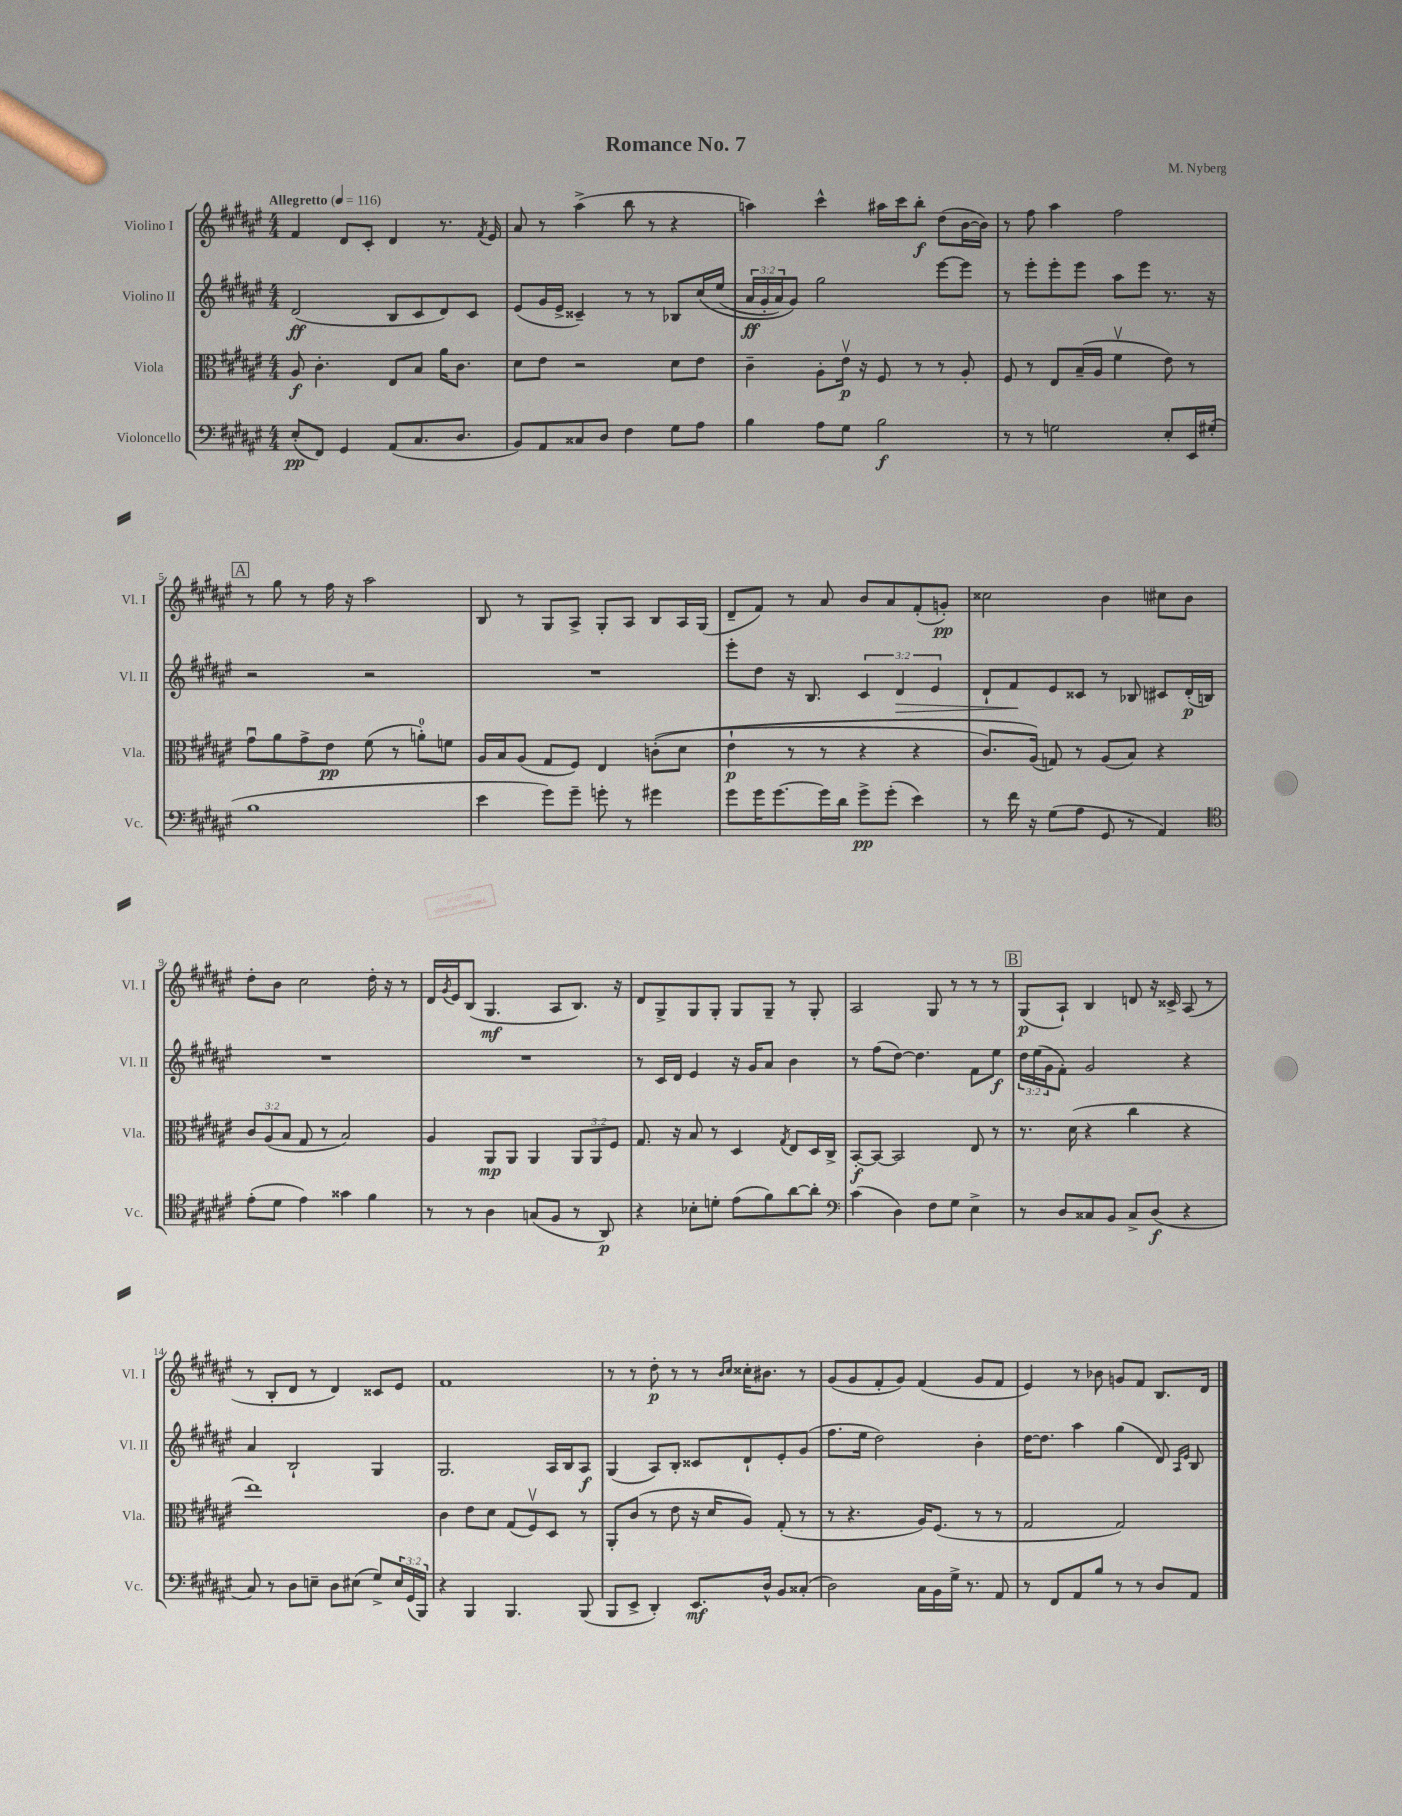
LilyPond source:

\header { title = "Romance No. 7" composer = "M. Nyberg" }
<<
\new StaffGroup <<
\new Staff = "s0" \with { instrumentName = "Violino I" shortInstrumentName = "Vl. I" } {
    \clef treble \key fis \major \numericTimeSignature \time 4/4 \tempo "Allegretto" 4 = 116
    fis'4 dis'8 cis'8-. dis'4 r8. \acciaccatura { fis'8 } eis'16 |
    ais'8 r8 ais''4->( b''8 r8 r4 |
    a''4) cis'''4-^ ais''16 cis'''16 b''8-.\f dis''8( b'16~ b'16) |
    r8 fis''8 ais''4 fis''2 |
    \mark \markup { \box "A" } r8 gis''8 r8 fis''16 r16 ais''2 |
    b8 r8 gis8 ais8-> gis8-. ais8 b8 ais16 gis16( |
    dis'8-- fis'8) r8 ais'8 b'8 ais'8 fis'8-.( g'8-.\pp) |
    cisis''2 b'4 cis''8 b'8 |
    dis''8-. b'8 cis''2 dis''16-. r16 r8 |
    dis'16 \acciaccatura { gis'8 } eis'16 b8( gis4.\mf ais8 b8.) r16 |
    dis'8 gis8-> gis8 gis8-. gis8 gis8-- r8 gis8-. |
    ais2 gis8 r8 r8 r8 |
    \mark \markup { \box "B" } gis8\p( ais8-!) b4 d'8 r16 cisis'16-> ais8( r8 |
    r8 b8-. dis'8 r8 dis'4) cisis'8 eis'8 |
    fis'1 |
    r8 r8 dis''8-.\p r8 r8 \grace { b'16 cis''16 } cisis''16-. bis'8. r8 |
    gis'8( gis'8 fis'8-. gis'8) fis'4( gis'8 fis'8 |
    eis'4) r8 bes'8 g'8 fis'8 b8. dis'16 \bar "|." |
}
\new Staff = "s1" \with { instrumentName = "Violino II" shortInstrumentName = "Vl. II" } {
    \clef treble \key fis \major \numericTimeSignature \time 4/4 \override Staff.TupletNumber.text = #tuplet-number::calc-fraction-text
    dis'2\ff( b8 cis'8 dis'8) cis'8 |
    eis'8( gis'16 eis'16-> cisis'4--) r8 r8 bes8 cis''16\( eis''16( |
    \tuplet 3/2 { ais'16\ff gis'16-. ais'16) } gis'8\) gis''2 eis'''8~ eis'''8 |
    r8 eis'''8-. eis'''8-. eis'''8 ais''8 eis'''8 r8. r16 |
    \mark \markup { \box "A" } r2 r2 |
    R1 |
    eis'''8-. dis''8 r16 b8. \tuplet 3/2 { cis'4 dis'4\> eis'4 } |
    dis'8-! fis'8\! eis'8 cisis'8 r8 bes8 cis'8 dis'16-.\p( b16) |
    R1 |
    R1 |
    r8 cis'16 dis'16 eis'4 r16 gis'16 ais'8 b'4 |
    r8 fis''8( dis''8~) dis''4. fis'8 eis''8\f |
    \mark \markup { \box "B" } \tuplet 3/2 { dis''16 eis''16( gis'16 } fis'8-.) gis'2 r4 |
    ais'4 b2-! gis4 |
    gis2. ais16 b16 ais8\f |
    gis4( ais8) b8-. cisis'8 dis'8-! eis'8-. gis'8( |
    fis''8. eis''16 dis''2) b'4-. |
    dis''16~ dis''8. ais''4 gis''4( dis'8) \grace { ais16 eis'16 } b8 \bar "|." |
}
\new Staff = "s2" \with { instrumentName = "Viola" shortInstrumentName = "Vla." } {
    \clef alto \key fis \major \numericTimeSignature \time 4/4 \override Staff.TupletNumber.text = #tuplet-number::calc-fraction-text
    ais8\f cis'4.-. eis8 b8 ais'16 cis'8. |
    dis'8 eis'8 r2 dis'8 eis'8 |
    cis'4-- ais8-. eis'16\upbow\p r16 fis8 r8 r8 ais8-. |
    fis8 r8 eis8 b16--( ais16 fis'4\upbow eis'8) r8 |
    \mark \markup { \box "A" } gis'8\downbow ais'8 gis'8-> eis'8\pp fis'8( r8 a'8-0-.) f'8 |
    ais16 b16 ais8( gis8 fis8) eis4 c'8-.(\( dis'8 |
    eis'4-!\p r8 r8 r4 r4 |
    cis'8.) ais16(\) g8) r8 ais8( b8) r4 |
    \tuplet 3/2 { cis'8 ais8( b8 } gis8 r8 b2) |
    ais4 ais,8\mp ais,8 ais,4 \tuplet 3/2 { ais,8 ais,8 fis8 } |
    gis8. r16 b8 r8 dis4 \acciaccatura { gis8 } eis8 dis16 cis16-> |
    b,8~-.\f b,8~ b,2 eis8 r8 |
    \mark \markup { \box "B" } r8. dis'16( r4 cis''4 r4 |
    eis''1) |
    cis'4 eis'8 dis'8 gis8( fis8\upbow) dis8 r8 |
    ais,8-. cis'8( r8 eis'8 r16 dis'16 ais8) gis8-.( r8 |
    r8 r4. ais16) fis8.( r8 r8 |
    gis2 gis2) \bar "|." |
}
\new Staff = "s3" \with { instrumentName = "Violoncello" shortInstrumentName = "Vc." } {
    \clef bass \key fis \major \numericTimeSignature \time 4/4 \override Staff.TupletNumber.text = #tuplet-number::calc-fraction-text
    eis8-.\pp( fis,8) gis,4 ais,8( cis8. dis8. |
    b,8) ais,8 cisis8 dis8 fis4 gis8 ais8 |
    b4 ais8 gis8 b2\f |
    r8 r8 g2 eis8-. eis,16 gis16-.( |
    \mark \markup { \box "A" } b1 |
    eis'4 gis'8) gis'8-- g'8-. r8 gis'4 |
    gis'8 gis'16 gis'8.~ gis'16 dis'16 gis'8->\pp gis'8-.( eis'4) |
    r8 fis'16 r16 gis8( ais8 gis,8 r8 ais,4) |
    \clef tenor eis'8-.( dis'8 eis'4) gisis'4 fis'4 |
    r8 r8 ais4 g8( fis8 r8 ais,8\p) |
    r4 bes8-. d'8-. eis'8( fis'8) ais'8~ ais'8-. |
    \clef bass cis'4( dis4) fis8 gis8 eis4-> |
    \mark \markup { \box "B" } r8 dis8 cisis8 b,8 cisis8-> dis8\f( r4 |
    cis8) r8 dis8 e8-- dis8 eis8( gis8->) \tuplet 3/2 { eis16 gis,16( b,,16) } |
    r4 b,,4 b,,4. b,,8( |
    b,,8 eis,8-> dis,4-.) eis,8.\mf dis16-^ b,8 cisis8-.( |
    dis2) cis16 b,16 gis16-> r8. ais,8 |
    r8 fis,8 ais,8 b8 r8 r8 dis8 ais,8 \bar "|." |
}
>>
>>
